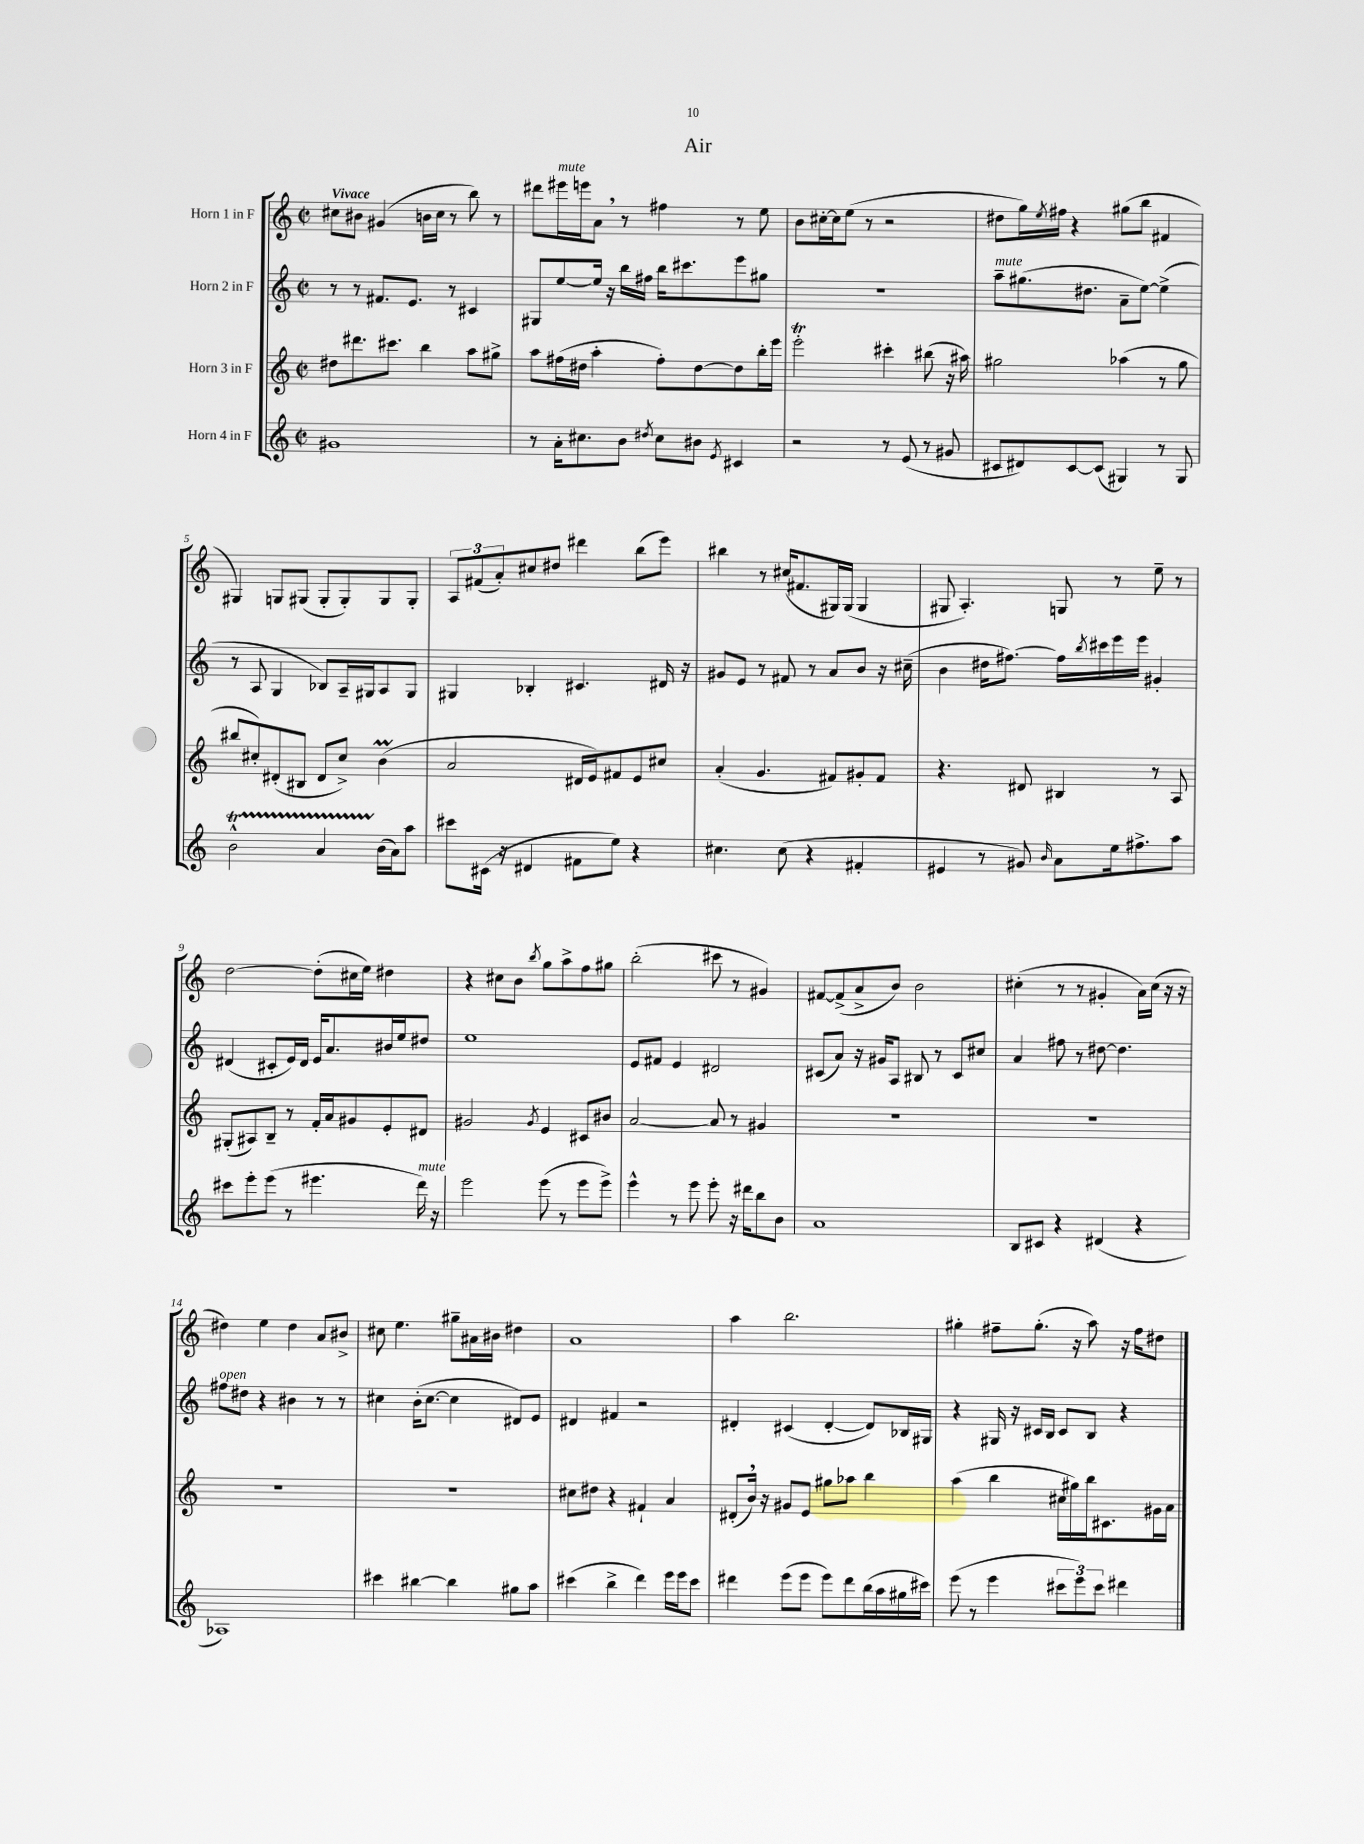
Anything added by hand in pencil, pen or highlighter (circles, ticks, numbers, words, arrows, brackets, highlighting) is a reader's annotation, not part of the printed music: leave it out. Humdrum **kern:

**kern	**kern	**kern	**kern
*part4	*part3	*part2	*part1
*staff4	*staff3	*staff2	*staff1
*I"Horn 4 in F	*I"Horn 3 in F	*I"Horn 2 in F	*I"Horn 1 in F
*clefG2	*clefG2	*clefG2	*clefG2
*k[]	*k[]	*k[]	*k[]
*M2/2	*M2/2	*M2/2	*M2/2
*met(c|)	*met(c|)	*met(c|)	*met(c|)
=1	=1	=1	=1
!	!	!	!LO:TX:a:B:t=Vivace
1g#X	8dd#X\L	8r	8cc#X\L
.	8.ddd#X\	8r	8b#X\J
.	.	8.f#X/L	(4g#X/
.	8.ccc#X\J	.	.
.	.	8.e/J	.
.	4bb\	.	16bn\LL
.	.	.	16cc#\JJ
.	.	8r	8r
.	8aa\L	4c#X/	8bb\)
.	8gg#X^\J	.	8r
=2	=2	=2	=2
8r	8aa\L	8G#X/L	8ddd#X\L
!	!	!	!LO:TX:a:i:t=mute
16a'\KL	(16ff#X\L	[8ee/	16eee#X\L
8.cc#X\	16dd#X\JJ	.	16eeen\J
.	4aa'\	16ee/Jk]	8a,\J
.	.	16r	.
8b\J	.	16bb\LL	8r
.	.	16ff#X\JJ	.
8qdd#X/	.	.	.
8cc#\L	8ff#'\L)	16bb\KL	4ff#X\
.	.	8.ccc#X\	.
8b#X\J	[8dd#\	.	.
8qe/	.	.	.
4c#X/	8dd#\]	8eee\	8r
.	16bb'\L	8gg#X\J	8ee\
.	16eee\JJ	.	.
=3	=3	=3	=3
2r	2eeet'\	1r	8b\L
.	.	.	[16cc#X'\L
.	.	.	16cc#\J]
.	.	.	(8ee\J
.	.	.	8r
8r	4ccc#X'\	.	2r
(8e/	.	.	.
8r	(8bb#X\	.	.
8g#X/	16r	.	.
.	16aa#X\)	.	.
=4	=4	=4	=4
!	!	!LO:TX:a:i:t=mute	!
8c#X/L	2gg#X\	8aa~\L	8dd#X\L
8d#X/)	.	(8.gg#X\	16gg\L)
.	.	.	8qee/
.	.	.	16ff#X\JJ
[8c#/	.	.	4r
.	.	8.dd#X\J	.
(8c#/J]	.	.	.
4G#X/)	(4aa-X\	8a~\L	(8gg#X\L
.	.	[8ee\J)	8bb\J
8r	8r	(4ee^\]	4f#X/
8G#/	8gg#\	.	.
!!LO:LB:g=z
=5	=5	=5	=5
2bt^^\	8bb#X/L	8r	4G#X/)
.	8cc#X'/)	8A/	.
.	(8d#X'/	4G/	8Gn/L
.	8B#X/J	.	(8G#X/J
4aTTT/	8d#/L	8B-X/L)	8G#'/L
.	8cc#^/J)	16A~/L	8G#'/)
.	.	16G#X/J	.
(16b\LL	(4bm\	8A/	8G#/
16a\J)	.	.	.
8aa\J	.	8G#/J	8G#'/J
=6	=6	=6	=6
8ccc#X\L	2a/	4G#X/	12A/L
.	.	.	(12f#X/
(16c#X\Jk	.	.	.
.	.	.	12a'/)
16r	.	.	.
4d#X/	.	4B-X'/	8cc#X/
.	.	.	8dd#X/J
8f#X\L	16d#X/LL	4.c#X/	4ddd#X\
.	16e/J)	.	.
8ee\J)	8f#X/	.	.
4r	8e/	.	(8bb\L
.	8cc#X/J	16d#X/	8eee\J)
.	.	16r	.
=7	=7	=7	=7
4.cc#X\	(4a'/	8g#X/L	4bb#X\
.	.	8e/J	.
.	4.g/	8r	8r
(8cc#\	.	8f#X/	(16cc#X/KL
.	.	.	8.f#X/
4r	.	8r	.
.	8f#X/L)	8a/L	16G#X/L)
.	.	.	(16G#/JJ
4f#X'/	8g#X'/	8b/J	4G#/
.	8f#/J	16r	.
.	.	(16cc#X~\	.
=8	=8	=8	=8
4e#X/	4.r	4b\	8G#X/
.	.	.	4.A'/)
8r	.	16dd#X\KL	.
.	.	[8.ff#X\J)	.
8g#X/)	8d#X/	.	.
16qqb/	.	.	.
8a\L	4B#X/	16ff#\LL]	8Gn/
.	.	8qbb/	.
.	.	16ccc#X\	.
16ee\k	.	16eee\	8r
8.ff#X^\	.	16eee\JJ	.
.	8r	4g#X'/	8ee~\
8aa\J	8A/	.	8r
!!LO:LB:g=z
=9	=9	=9	=9
8ccc#X\L	(8G#X'/L	(4d#X/	[2dd\
8eee'\	8A#X/)	.	.
(8eee\J	8B~/J	8c#X'/L	.
8r	8r	16e/L)	.
.	.	16d#/JJ	.
4.eee#X\	16f'/LL	16e/KL	(8dd'\L]
.	16a/J	8.a/	.
.	8g#X/	.	16cc#X\L
.	.	.	16ee\JJ)
.	8e'/	16b#X/L	4dd#X\
.	.	16ee/J	.
!LO:TX:a:i:t=mute	!	!	!
16ddd\)	8d#X/J	8dd#X/J	.
16r	.	.	.
=10	=10	=10	=10
2eee\	2g#X/	1ee	4r
.	.	.	8cc#X\L
.	.	.	8b\J
.	8qg#/	.	8qbb/
(8eee\	4e/	.	8gg\L
8r	.	.	8aa^\
8eee\L	8c#X/L	.	8ff\
8eee^\J)	8b#X/J	.	8gg#X\J
=11	=11	=11	=11
4eee^^\	[2a/	8e/L	(2bb'\
.	.	8f#X/J	.
8r	.	4e/	.
8eee\	.	.	.
8eee'\	8a/]	2d#X/	8ccc#X\
16r	8r	.	8r
16ddd#X\KL	.	.	.
8bb\	4g#X/	.	4g#X/)
8b\J	.	.	.
=12	=12	=12	=12
1a	1r	(8c#X/L	[8f#X/L
.	.	8a/J)	(8f#^/]
.	.	16r	8a^/
.	.	16g#X/KL	.
.	.	8A/J	8b/J)
.	.	8B#X/	2b\
.	.	8r	.
.	.	8c#/L	.
.	.	8cc#X/J	.
=13	=13	=13	=13
8B/L	1r	4a/	(4cc#X'\
8c#X/J	.	.	.
4r	.	8ff#X\	8r
.	.	8r	8r
(4d#X/	.	[8dd#X\	4g#X'/
.	.	4.dd#\]	.
4r	.	.	16a\LL)
.	.	.	(16cc#\JJ
.	.	.	16r
.	.	.	16r
!!LO:LB:g=z
=14	=14	=14	=14
!	!	!LO:TX:a:i:t=open	!
1A-X)	1r	8ff#X\L	4dd#X\)
.	.	8dd#X\J	.
.	.	4r	4ee\
.	.	4b#X\	4dd#\
.	.	8r	8a/L
.	.	8r	8b#X^/J
=15	=15	=15	=15
4ccc#X\	1r	4cc#X\	8cc#X\
.	.	.	4.ee\
[4bb#X\	.	(16b'\KL	.
.	.	[8.cc#\J	.
4bb#\]	.	4cc#\]	8gg#X~\L
.	.	.	16a#X\L
.	.	.	16b#X\JJ
8gg#X\L	.	8d#X/L)	4dd#X\
8aa\J	.	8e/J	.
=16	=16	=16	=16
(4ccc#X\	8cc#X\L	4d#X/	1a
.	8dd#X\J	.	.
4bb^\	4r	4f#X/	.
4ddd\)	4f#X`/	2r	.
16eee\LL	4a/	.	.
16eee\J	.	.	.
8ccc#\J	.	.	.
=17	=17	=17	=17
4ddd#X\	(8d#X'/L	4d#X'/	4aa\
.	16b,/Jk)	.	.
.	16r	.	.
(8eee\L	8g#X/L	(4c#X/	2.bb\
8eee\J	8e/J	.	.
8eee\L)	8gg#X\L	[4d#'/	.
8ddd#\	8aa-X\J	.	.
(16bb\L	4bb\	8d#/L])	.
16aa\	.	.	.
16gg#X\	.	16B-X/L	.
16ccc#X\JJ)	.	16G#X/JJ	.
=18	=18	=18	=18
(8eee\	(4aa\	4r	4gg#X'\
8r	.	.	.
4eee\	4bb\	16G#X/	8ff#X~\L
.	.	16r	.
.	.	16c#X/LL	(8.gg#'\J
.	.	16B/JJ	.
12ccc#X\L	16cc#X\LL	8c#/L	.
.	16gg#X\)	.	16r
12eee\)	.	.	.
.	16bb\J	8B/J	8aa\)
12ccc#\J	.	.	.
.	8.c#X\	.	.
4ddd#X\	.	4r	16r
.	.	.	16ff#\KL
.	16g#X\L	.	8dd#X\J
.	16a\JJ	.	.
==	==	==	==
*-	*-	*-	*-
